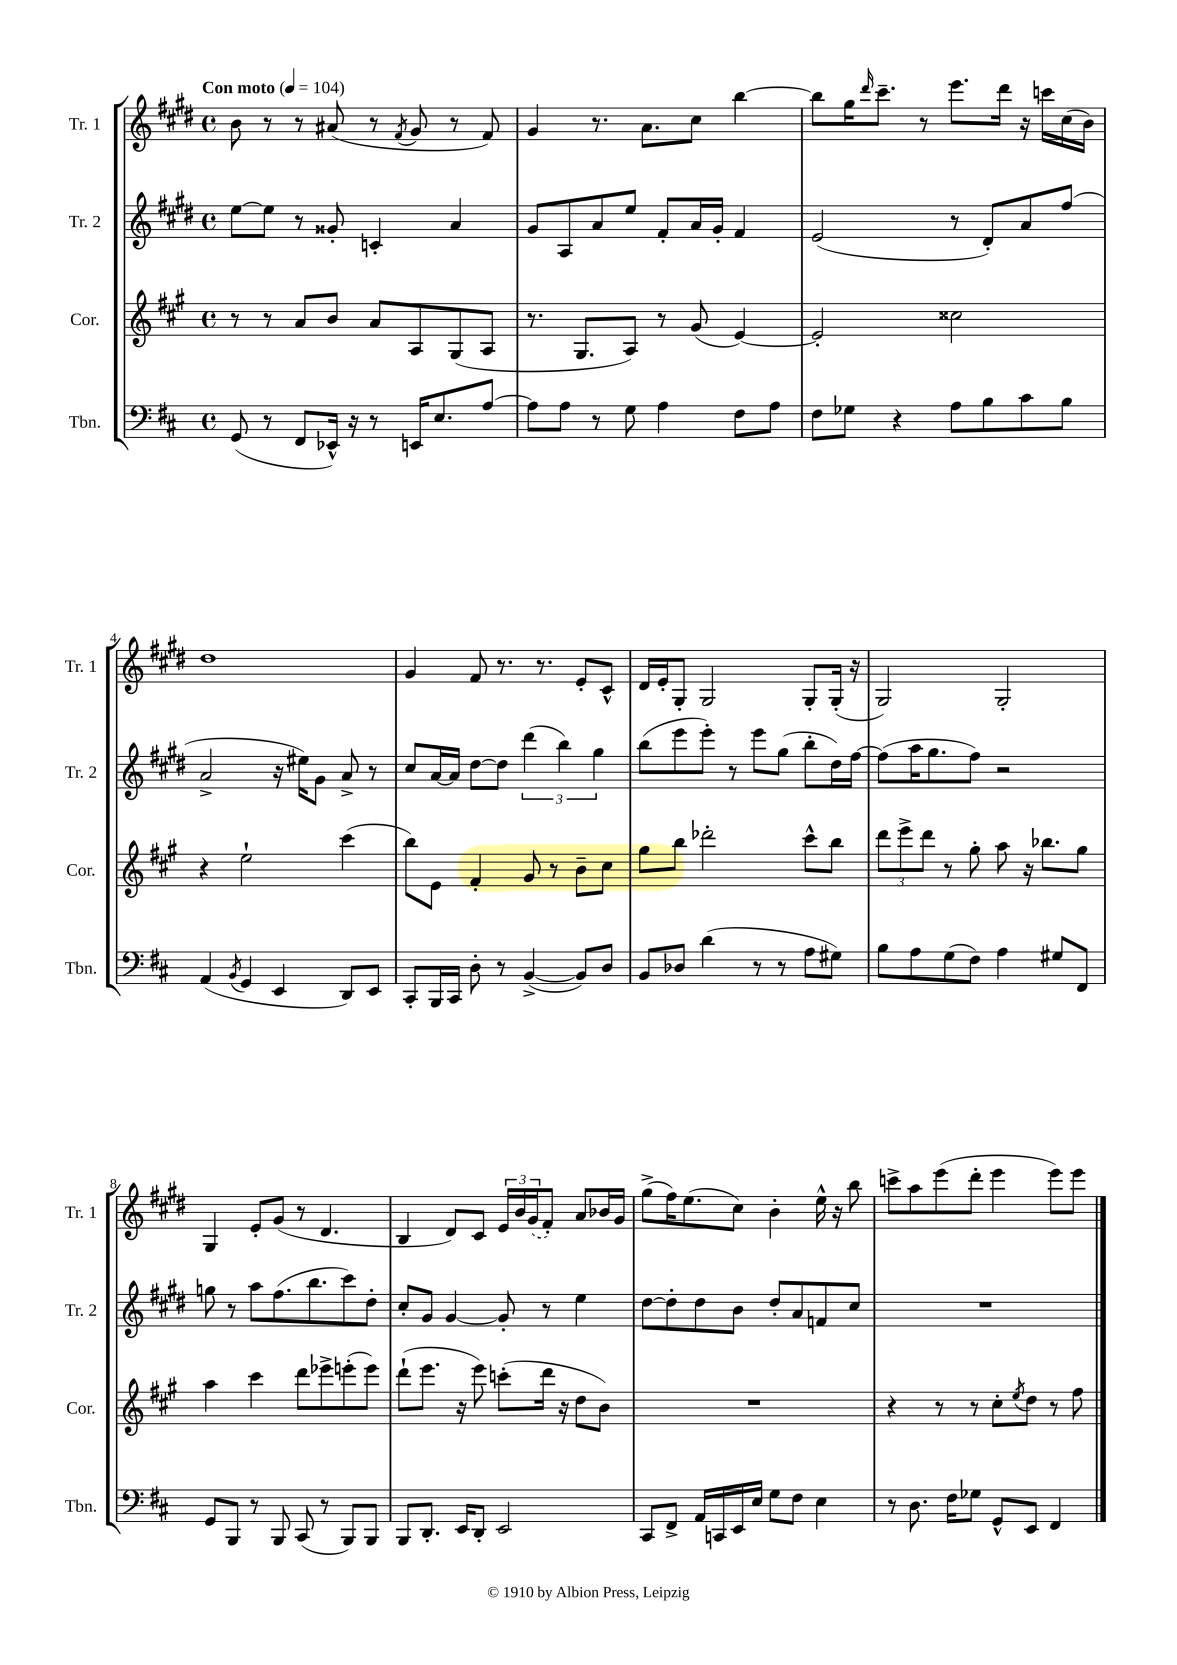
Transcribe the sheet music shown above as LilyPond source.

<<
\new StaffGroup <<
\new Staff = "s0" \with { instrumentName = "Tr. 1" shortInstrumentName = "Tr. 1" } {
    \clef treble \key e \major \defaultTimeSignature \time 4/4 \tempo "Con moto" 4 = 104
    b'8 r8 r8 ais'8( r8 \acciaccatura { fis'8 } gis'8 r8 fis'8) |
    gis'4 r8. a'8. cis''8 b''4~ |
    b''8 gis''16 \grace { dis'''16 } cis'''8.-- r8 e'''8. dis'''16 r16 c'''16 cis''16( b'16) |
    dis''1 |
    gis'4 fis'8 r8. r8. e'8-. cis'8-^ |
    dis'16 e'16-. gis8-. gis2 gis8-. gis16-.( r16 |
    gis2) gis2-. |
    gis4 e'8-. gis'8( r8 dis'4. |
    b4 dis'8) cis'8 \tuplet 3/2 { e'16 b'16 \once \slurDashed gis'16( } fis'8-.) a'8 bes'16 gis'16 |
    gis''8->( fis''16) e''8.( cis''8) b'4-. e''16-^ r16 b''8 |
    c'''8-> a''8 e'''8( dis'''8-. e'''4 e'''8) e'''8 \bar "|." |
}
\new Staff = "s1" \with { instrumentName = "Tr. 2" shortInstrumentName = "Tr. 2" } {
    \clef treble \key e \major \defaultTimeSignature \time 4/4
    e''8~ e''8 r8 gisis'8-. c'4-. a'4 |
    gis'8 a8 a'8 e''8 fis'8-. a'16 gis'16-. fis'4 |
    e'2( r8 dis'8-.) a'8 fis''8( |
    a'2-> r16 eis''16) gis'8 a'8-> r8 |
    cis''8 a'16~ a'16 dis''8~ dis''8 \tuplet 3/2 { dis'''4( b''4) gis''4 } |
    b''8( e'''8 e'''8-.) r8 e'''8 gis''8( b''8-. dis''16) fis''16~ |
    fis''8( a''16 gis''8. fis''8) r2 |
    g''8 r8 a''8 fis''8.( b''8. cis'''8) dis''8-. |
    cis''8-. gis'8 gis'4~ gis'8-. r8 e''4 |
    dis''8~ dis''8-. dis''8 b'8 dis''8-. a'8 f'8 cis''8 |
    R1 \bar "|." |
}
\new Staff = "s2" \with { instrumentName = "Cor." shortInstrumentName = "Cor." } {
    \clef treble \key a \major \defaultTimeSignature \time 4/4
    r8 r8 a'8 b'8 a'8 a8 gis8( a8 |
    r8. gis8. a8) r8 gis'8( e'4~) |
    e'2-. cisis''2 |
    r4 e''2-! cis'''4( |
    b''8) e'8 fis'4-. gis'8 r8 b'8-- cis''8 |
    gis''8 b''8 des'''2-. cis'''8-^ b''8 |
    \tuplet 3/2 { d'''8 e'''8-> d'''8 } r8 gis''8-. a''8 r16 bes''8. gis''8 |
    a''4 cis'''4 d'''8 ees'''8-> e'''8-.( e'''8) |
    d'''8-!( e'''8. r16 e'''8) c'''8-.( d'''16 r16 d''8 b'8) |
    R1 |
    r4 r8 r8 cis''8-. \acciaccatura { e''8 } d''8 r8 fis''8 \bar "|." |
}
\new Staff = "s3" \with { instrumentName = "Tbn." shortInstrumentName = "Tbn." } {
    \clef bass \key d \major \defaultTimeSignature \time 4/4
    g,8( r8 fis,8 ees,16-^) r16 r8 e,16 e8. a8~ |
    a8 a8 r8 g8 a4 fis8 a8 |
    fis8 ges8 r4 a8 b8 cis'8 b8 |
    a,4( \acciaccatura { b,8 } g,4 e,4 d,8) e,8 |
    cis,8-. b,,16 cis,16 d8-. r8 b,4~->( b,8) d8 |
    b,8 des8 d'4( r8 r8 a8 gis8) |
    b8 a8 g8( fis8) a4 gis8 fis,8 |
    g,8 b,,8 r8 b,,8 cis,8( r8 b,,8) b,,8 |
    b,,8 d,8.-. e,16 d,8-. e,2 |
    cis,8 fis,8-> a,16 c,16 e,16 e16 g8 fis8 e4 |
    r8 d8. fis16 ges8 g,8-^ e,8 fis,4 \bar "|." |
}
>>
>>
